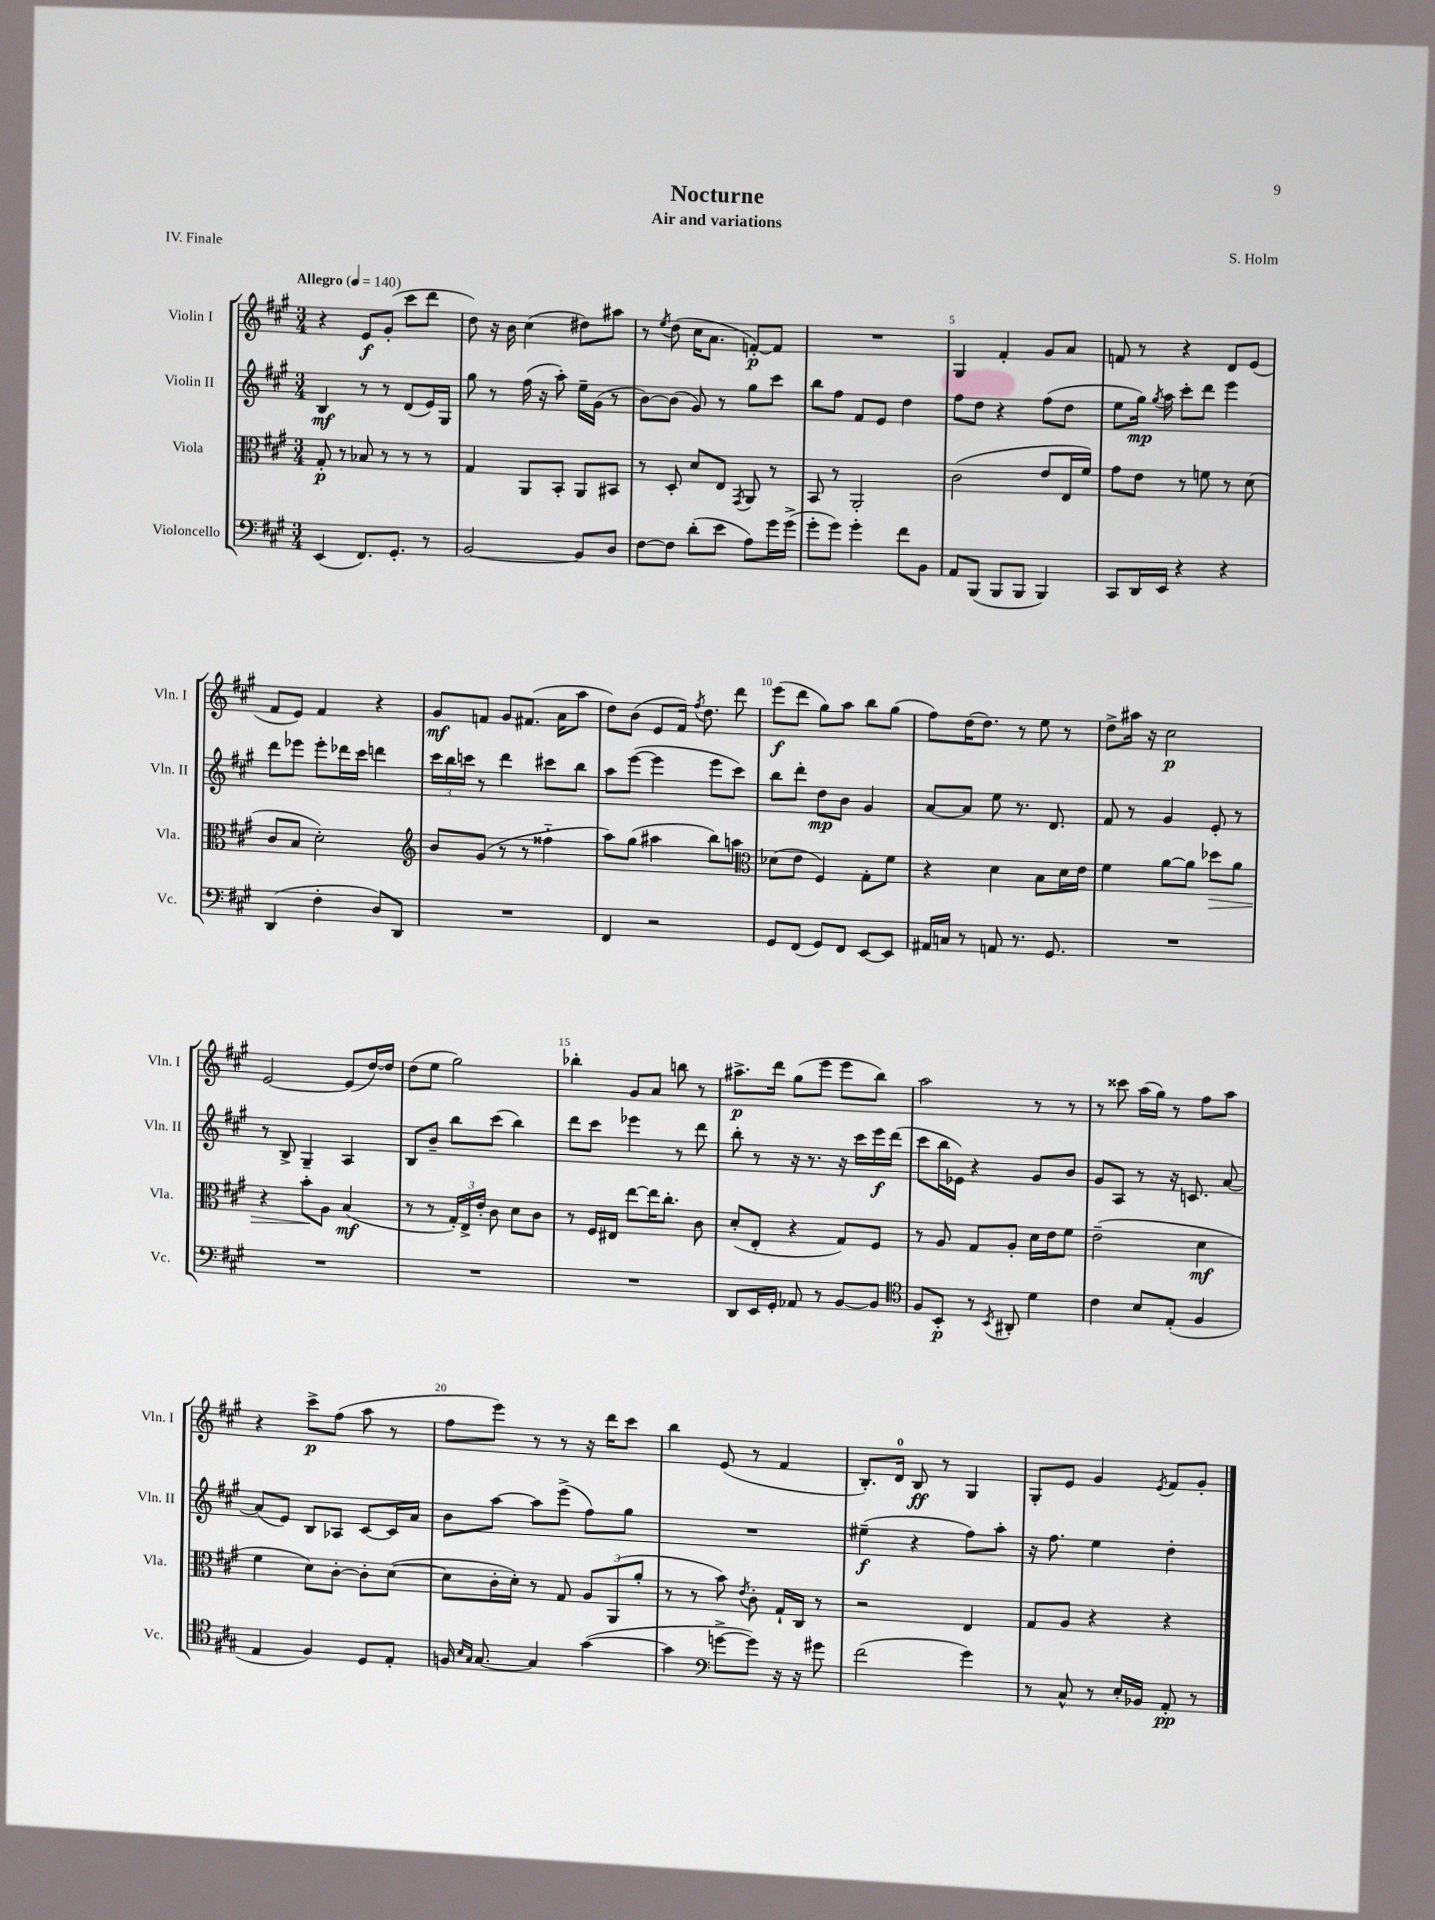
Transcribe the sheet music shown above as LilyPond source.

\header { title = "Nocturne" composer = "S. Holm" subtitle = "Air and variations" piece = "IV. Finale" }
<<
\new StaffGroup <<
\new Staff = "s0" \with { instrumentName = "Violin I" shortInstrumentName = "Vln. I" } {
    \clef treble \key a \major \numericTimeSignature \time 3/4 \tempo "Allegro" 4 = 140
    \autoBeamOff r4 e'8[\f gis'8]-.( cis'''8[ d'''8] |
    d''8) r16 b'16 cis''4( dis''8[) ais''8] |
    r8 \acciaccatura { e''8 } d''8( cis''16[ a'8.] f'8[~-.\p) f'8] |
    R2. |
    gis4 fis'4-. gis'8[ a'8] |
    f'8 r8 r4 d'8[ e'8]( |
    fis'8[ e'8]) fis'4 r4 |
    gis'8[\mf f'8] gis'8[ fis'8.]( a'16[ a''8] |
    d''8[) b'8]( e'8[ fis'16]) \acciaccatura { fis''8 } d''8. d'''8 |
    e'''8[\f( d'''8] gis''8[) a''8] b''8[ gis''8]( |
    fis''8[) d''16( d''8.]) r8 e''8 r8 |
    d''8[-> ais''16] r16 cis''2\p |
    e'2~ e'8[( d''16~) d''16] |
    d''8[( e''8] gis''2) |
    bes''4-. gis'8[ a'8] b''8 r8 |
    ais''8.[->\p d'''16] gis''8[( e'''8] e'''8[ b''8]) |
    a''2 r8 r8 |
    r8 cisis'''8 a''16[( gis''16]) r8 fis''8[ a''8] |
    r4 cis'''8[->\p fis''8]( a''8 r8 |
    fis''8[ e'''8]) r8 r8 r16 d'''16[ cis'''8] |
    b''4 e'8( r8 fis'4 |
    b8.[-.) d'16]-0 b8\ff r8 gis4 |
    gis8[-. e'8] gis'4 \acciaccatura { e'8 } fis'8[ gis'8]-. \bar "|." |
}
\new Staff = "s1" \with { instrumentName = "Violin II" shortInstrumentName = "Vln. II" } {
    \clef treble \key a \major \numericTimeSignature \time 3/4
    \autoBeamOff b4\mf r8 r8 d'8[( e'16) gis16] |
    gis''8 r8 fis''16( r16 a''8-.) e''16[-- gis'16]( r8 |
    b'8[~) b'8]( gis'8) r8 gis''8[ cis'''8] |
    b''8[ fis''8] fis'8[ e'8] d''4 |
    fis''8[ d''8] r4 fis''8[( d''8] |
    e''8[ gis''16]\mp) \acciaccatura { gis''8 } a''16 cis'''8[-. d'''8] e'''4 |
    d'''8[ ees'''8] ees'''8[-. des'''16 cis'''16] d'''4 |
    \tuplet 3/2 { cis'''16[ b''16 c'''16] } r8 d'''4 cis'''8[ b''8] |
    a''8[ e'''8]~( e'''4 e'''8[ cis'''8]) |
    b''8[ d'''8]-. d''8[\mp b'8] gis'4 |
    a'8[~ a'8] e''8 r8. d'8. |
    fis'8 r8 gis'4 e'8-. r8 |
    r8 b8-> gis4-- a4 |
    b8[ b'8]-- b''8[ cis'''8]( b''4) |
    d'''8[ cis'''8] ees'''4 r8 d'''8 |
    b''8-. r8 r16 r8. r16 cis'''16[ e'''16\f d'''16]( |
    cis'''8[ b''16 ees'16]) r4 gis'8[ b'8] |
    gis'8[ a8] r8 r16 c'8. a'8~ |
    a'8[( e'8]) b8[ aes8] cis'8[~ cis'16 a'16] |
    b'8[ a''8]~ a''8[ e'''8]->( fis''8[) gis''8] |
    R2. |
    eis''4--\f( r4 fis''8[) a''8]-. |
    r16 fis''8. e''4 d''4-. \bar "|." |
}
\new Staff = "s2" \with { instrumentName = "Viola" shortInstrumentName = "Vla." } {
    \clef alto \key a \major \numericTimeSignature \time 3/4
    \autoBeamOff gis8-.\p r8 bes8 r8 r8 r8 |
    gis4 a,8[ b,8]-. a,8[ bis,8] |
    r8 d8-. d'8[ e8] \acciaccatura { gis,8 } a,8 r8 |
    b,8 r8 a,2-. |
    cis'2( e'8[ e16 fis'16]) |
    gis'8[ e'8] r8 f'8 r8 d'8( |
    cis'8[ b8] d'2-.) |
    \clef treble b'8[ gis'8]( r8 r8 fisis''4-_ |
    a''8[) gis''8]( ais''4 b''8[) a''8] |
    \clef alto des'8[( e'8] fis4) gis8[-. fis'8] |
    r4 d'4 b8[ d'16 e'16] |
    fis'4 a'8[~ a'8] des''8[\> a'8] |
    r4 b'8[-.\! a8] b4\mf( |
    r8 r8 \tuplet 3/2 { gis16[-.) e16-> e'16]-. } cis'8 d'8[ cis'8] |
    r8 fis16[ eis16] e''8[~ e''16 cis''8.]-. cis'8 |
    d'8[-.( e8]-. r4 gis8[) fis8] |
    r8 a8 gis8[ a8]-. d'16[ e'16 fis'8] |
    e'2--( d'4\mf |
    fis'4 d'8[) cis'8]~-. cis'8[-. d'8]~( |
    d'8[ cis'16-. d'16]-.) r8 gis8 \tuplet 3/2 { a8[ a,8( a'8]-. } |
    r8 r8 b'8) \acciaccatura { e'8 } cis'8-. gis16[-! cis16] r8 |
    r2 e4 |
    gis8[ a8] r4 r4 \bar "|." |
}
\new Staff = "s3" \with { instrumentName = "Violoncello" shortInstrumentName = "Vc." } {
    \clef bass \key a \major \numericTimeSignature \time 3/4
    \autoBeamOff e,4( fis,8.[) gis,8.]-. r8 |
    b,2~ b,8[ d8] |
    fis8[~ fis8] d'8[-.( e'8] a8[) gis'16 gis'16]->( |
    gis'8[-. gis'8]) gis'4-. fis'8[ b,8] |
    a,8[ b,,8]( b,,8[ b,,8] b,,4) |
    cis,8[ d,16 e,16] r4 r4 |
    d,4( fis4-. d8[) d,8] |
    R2. |
    fis,4 r2 |
    gis,8[ fis,8]( gis,8[) fis,8] e,8[~ e,8] |
    ais,16[ c16] r8 a,8 r8. gis,8. |
    R2. |
    R2. |
    R2. |
    R2. |
    d,8[ e,16 gis,16]-. aes,8 r8 b,8[~ b,8] |
    \clef tenor fis8[ b,8]-.\p r8 \acciaccatura { b,8 } ais,8-. d'4 |
    cis'4 b8[ e8]-.( fis4 |
    e4 fis4) d8[ e8]-. |
    f16 \grace { b16[ gis16] } gis8.~ gis4 gis'4~( |
    gis'4 \clef bass g'8[~-> g'8]) r16 r16 gis'8 |
    fis'2( gis'4) |
    r8 cis8-^ r8 e16[-. bes,16] a,8-.\pp r8 \bar "|." |
}
>>
>>
\layout { \context { \Score \override BarNumber.break-visibility = ##(#f #t #t) barNumberVisibility = #(every-nth-bar-number-visible 5) } }
